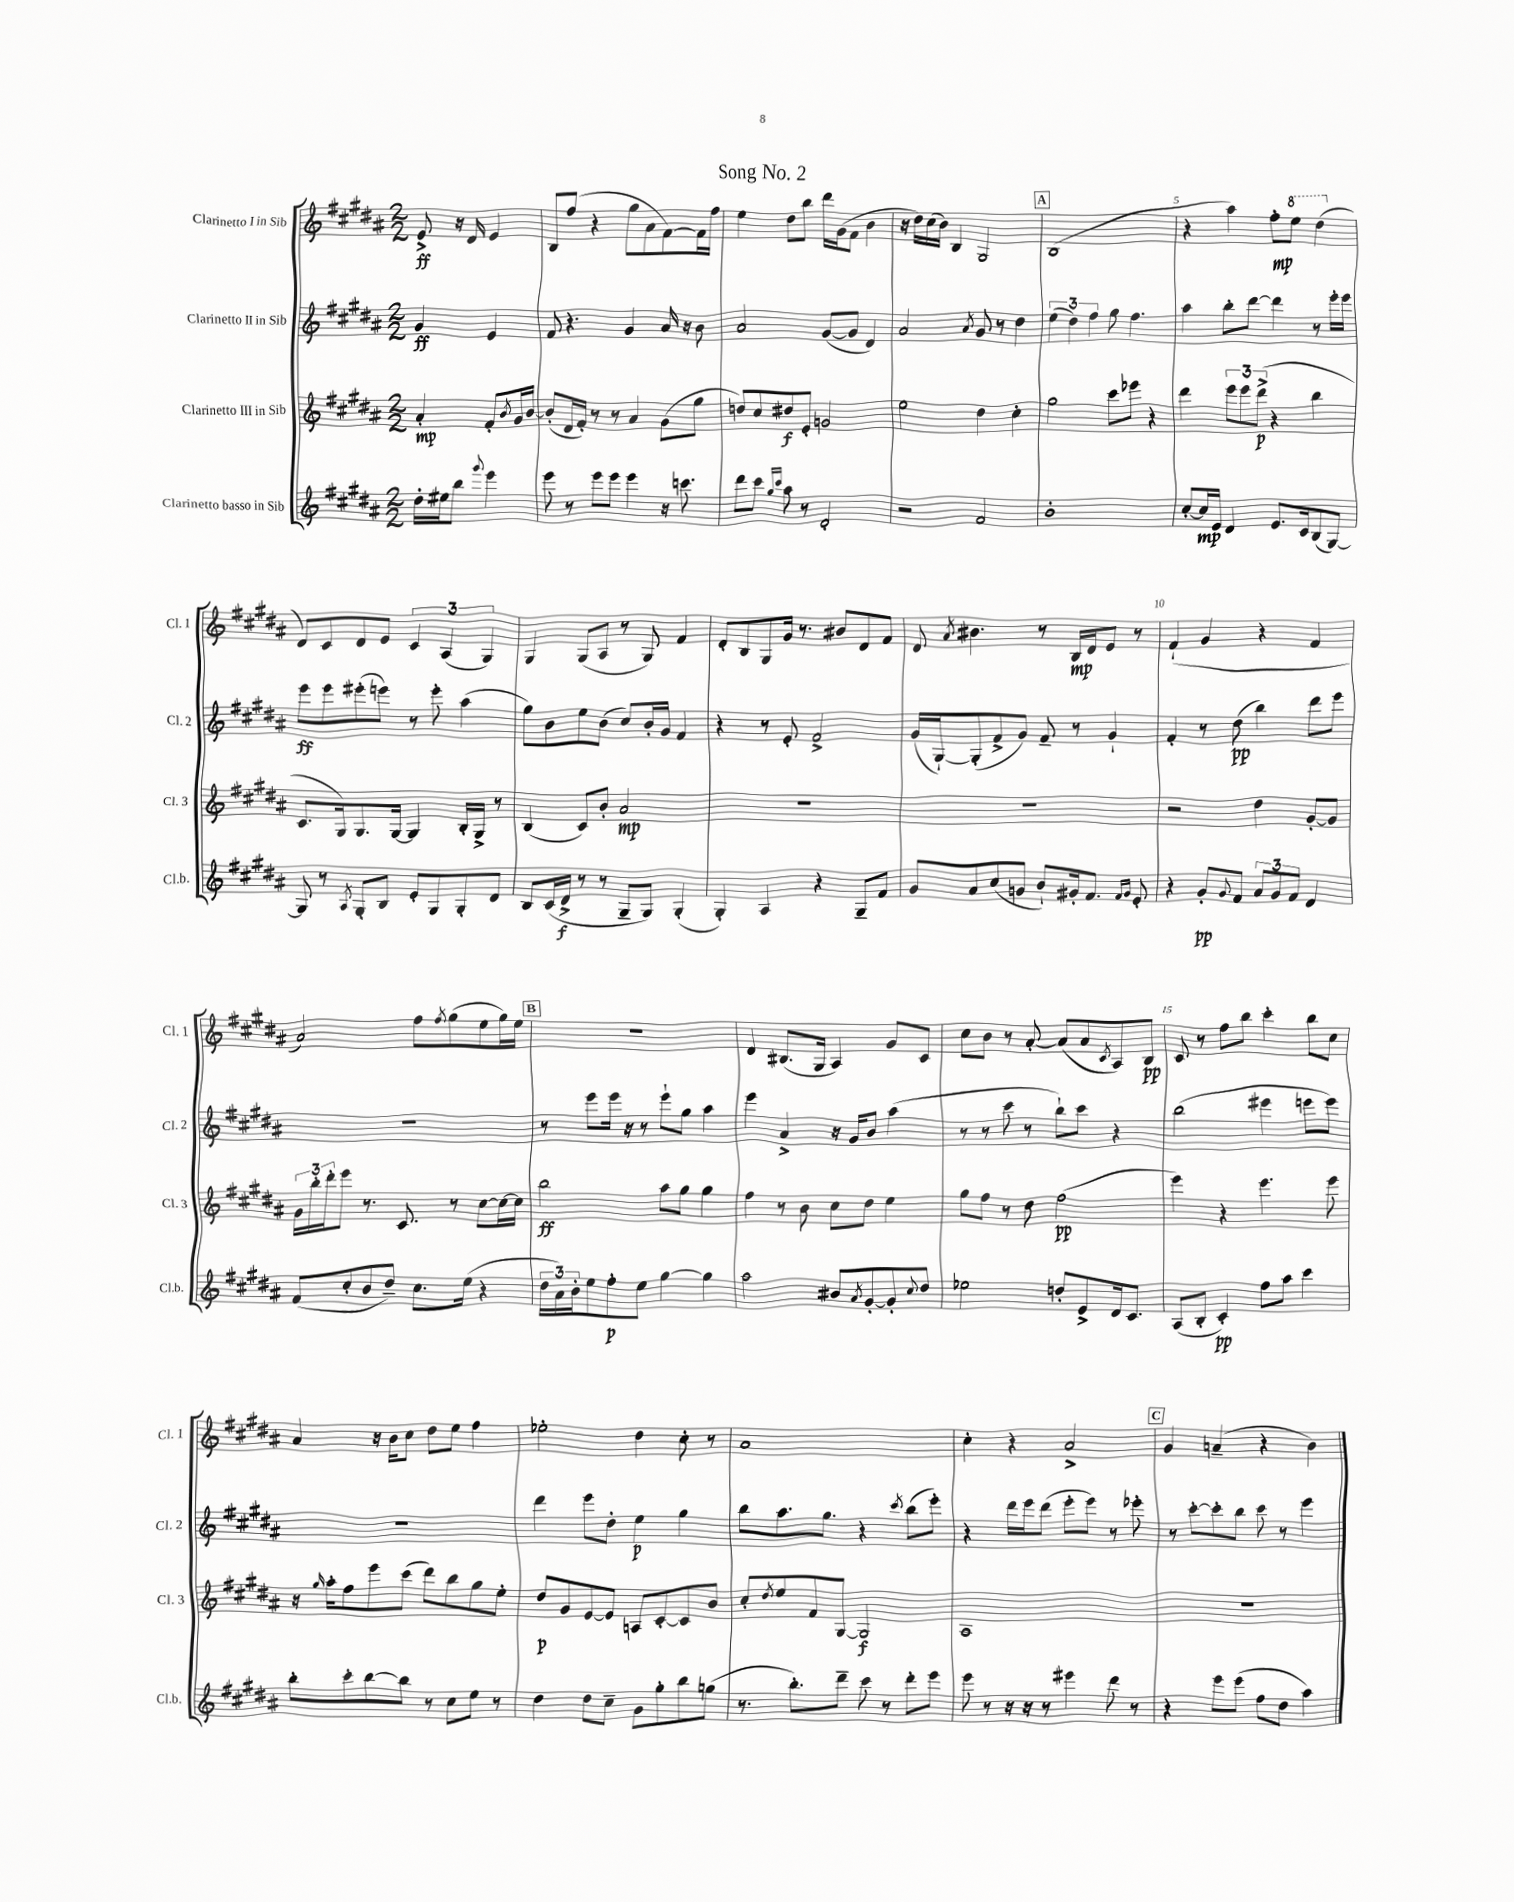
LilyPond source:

\header { title = "Song No. 2" }
<<
\new StaffGroup <<
\new Staff = "s0" \with { instrumentName = "Clarinetto I in Sib" shortInstrumentName = "Cl. 1" } {
    \clef treble \key b \major \numericTimeSignature \time 2/2 \partial 2
    e'8->\ff r16 dis'16 e'4 |
    b8 fis''8( r4 gis''8 ais'8 fis'8~) fis'16 fis''16 |
    e''4 dis''8 b''8 dis'''16 gis'16( fis'8 b'4 |
    r16 dis''16) cis''16( b'16) b4 gis2 |
    \mark \markup { \box "A" } b1( |
    r4 ais''4) fis''8-.\mp \ottava #1 e'''8 dis'''4( \ottava #0 |
    dis'8) cis'8 dis'8 e'8 \tuplet 3/2 { cis'4 ais4( gis4) } |
    gis4 gis8( ais8 r8 gis8) fis'4 |
    dis'8-. b8 gis8 gis'16 r8. bis'8 dis'8 fis'8 |
    dis'8 \acciaccatura { ais'8 } bis'4. r8 b16\mp dis'16 e'8 r8 |
    fis'4-!( gis'4 r4 fis'4 |
    ais'2) fis''8 \acciaccatura { fis''8 } gis''8( e''8 gis''16) e''16 |
    \mark \markup { \box "B" } R1 |
    dis'4 bis8.( gis16 ais4) gis'8 cis'8 |
    cis''8 b'8 r8 ais'8~-. ais'8( ais'8 \acciaccatura { cis'8 } ais8) b8\pp |
    cis'8 r8 fis''8 b''8 cis'''4-. b''8 cis''8 |
    ais'4 r16 b'16 cis''8 dis''8 e''8 fis''4 |
    ees''2-. dis''4 cis''8-. r8 |
    ais'1 |
    cis''4-. r4 ais'2-> |
    \mark \markup { \box "C" } gis'4 a'4--( r4 b'4) \bar "|." |
}
\new Staff = "s1" \with { instrumentName = "Clarinetto II in Sib" shortInstrumentName = "Cl. 2" } {
    \clef treble \key b \major \numericTimeSignature \time 2/2 \partial 2
    gis'4\ff e'4 |
    fis'8 r4. gis'4 ais'16 r16 b'8 |
    ais'2 gis'8~( gis'8 dis'4) |
    ais'2 \acciaccatura { ais'8 } gis'8 r8 dis''4 |
    \mark \markup { \box "A" } \tuplet 3/2 { e''4( dis''4) fis''4 } gis''8 fis''4. |
    ais''4 b''8-. dis'''8~ dis'''4 r8 e'''16-. e'''16 |
    e'''8\ff e'''8 eis'''8-.( e'''8) r8 e'''8-. ais''4( |
    gis''8) b'8 e''8 b'8( cis''8) b'16-. gis'16 fis'4 |
    r4 r8 e'8-. fis'2-> |
    gis'16( gis16~-!) gis8-.( fis'8-> gis'8) fis'8-- r8 gis'4-! |
    fis'4-. r8 dis''8\pp( b''4) dis'''8 e'''8 |
    R1 |
    \mark \markup { \box "B" } r8 e'''8 e'''16 r16 r8 e'''8-! gis''8 ais''4 |
    e'''4 ais'4-> r16 gis'16 b'8 ais''4( |
    r8 r8 cis'''8 r8 b''8-!) cis'''8 r4 |
    b''2( eis'''4 e'''8 e'''8) |
    R1 |
    dis'''4 e'''8 dis''8-. e''4\p gis''4 |
    b''8 ais''8. gis''8. r4 \acciaccatura { cis'''8 } b''8( e'''8-.) |
    r4 dis'''16 e'''16 dis'''8( e'''8-. e'''8) r8 ees'''8-. |
    \mark \markup { \box "C" } r8 cis'''8~-. cis'''8-. b''8 cis'''8 r8 e'''4 \bar "|." |
}
\new Staff = "s2" \with { instrumentName = "Clarinetto III in Sib" shortInstrumentName = "Cl. 3" } {
    \clef treble \key b \major \numericTimeSignature \time 2/2 \partial 2
    ais'4-.\mp fis'8-. \acciaccatura { b'8 } gis'16 b'16~ |
    b'8-.( dis'16 fis'16-.) r8 r8 ais'4 gis'8( gis''8 |
    d''8) cis''8 dis''8\f e'8-. g'2 |
    e''2 dis''4 cis''4-. |
    \mark \markup { \box "A" } gis''2 cis'''8 ees'''8 r4 |
    dis'''4 \tuplet 3/2 { e'''8 e'''8 dis'''8->\p( } r4 b''4 |
    cis'8. gis16) gis8. gis16~ gis4 b16-. gis16-> r8 |
    b4( cis'8) b'8-. ais'2\mp |
    R1 |
    R1 |
    r2 dis''4 gis'8~-. gis'8 |
    \tuplet 3/2 { gis'16 b''16-. dis'''16-. } e'''8 r8. cis'8. r8 cis''8~ cis''16~ cis''16 |
    \mark \markup { \box "B" } b''2\ff ais''8 gis''8 gis''4 |
    fis''4 r8 b'8 cis''8 dis''8 e''4 |
    gis''8 fis''8 r8 dis''8 fis''2\pp( |
    e'''4) r4 e'''4. e'''8 |
    r16 \grace { gis''16 } ais''16-. fis''8 e'''8 cis'''8( dis'''8) b''8 gis''8 e''8-. |
    dis''8\p gis'8 e'8~ e'8 a8 cis'8~-. cis'8 b'8 |
    cis''8-. \acciaccatura { dis''8 } e''8 fis'8 gis8~ gis2\f |
    ais1 |
    \mark \markup { \box "C" } R1 \bar "|." |
}
\new Staff = "s3" \with { instrumentName = "Clarinetto basso in Sib" shortInstrumentName = "Cl.b." } {
    \clef treble \key b \major \numericTimeSignature \time 2/2 \partial 2
    dis''16-. eis''16 b''8 \appoggiatura { gis'''8 } e'''4 |
    e'''8 r8 e'''8 e'''8 e'''4 r16 c'''8. |
    dis'''8 cis'''8 \grace { gis''16 cis'''16 } ais''8 r8 dis'2-. |
    r2 fis'2 |
    \mark \markup { \box "A" } b'1-. |
    cis''8~-. cis''16\mp e'16 dis'4 e'8. cis'16 b8( gis8~) |
    gis8 r8 \acciaccatura { ais8 } gis8-. b8 e'8-. gis8 gis8-. dis'8 |
    b8 cis'16( dis'16->\f r8 r8 gis8-- gis8) gis4-.( |
    gis4-.) ais4 r4 gis8-- fis'8 |
    gis'8 ais'8 cis''8( g'8 b'8-!) gis'16-. fis'8. \grace { fis'16 gis'16 } e'8-. |
    r4 gis'8-.\pp \appoggiatura { gis'8 } fis'8 \tuplet 3/2 { ais'8 gis'8 fis'8 } dis'4 |
    fis'8( cis''8-. b'8 dis''8--) cis''8. e''16( r4 |
    \mark \markup { \box "B" } \tuplet 3/2 { dis''16 ais'16) b'16-. } e''8 fis''8-.\p e''8 gis''4~ gis''4 |
    ais''2 bis'8 \acciaccatura { ais'8 } gis'8~-. gis'8-. \appoggiatura { cis''8 } dis''8 |
    ees''2 d''8-. e'8-> dis'16 cis'8. |
    ais8( b8-. cis'4-.\pp) fis''8 ais''8 cis'''4 |
    b''8-. cis'''8-. b''8~ b''8 r8 cis''8 e''8 r8 |
    dis''4 dis''8 cis''8-- gis'8 gis''8-. b''8 g''8( |
    r8. b''8.-.) dis'''8-- cis'''8 r8 dis'''8-. e'''8 |
    e'''8 r8 r16 r16 r8 eis'''4 dis'''8 r8 |
    \mark \markup { \box "C" } r4 e'''8 e'''8( fis''8 dis''8 ais''4) \bar "|." |
}
>>
>>
\layout { \context { \Score \override BarNumber.break-visibility = ##(#f #t #t) barNumberVisibility = #(every-nth-bar-number-visible 5) } }
